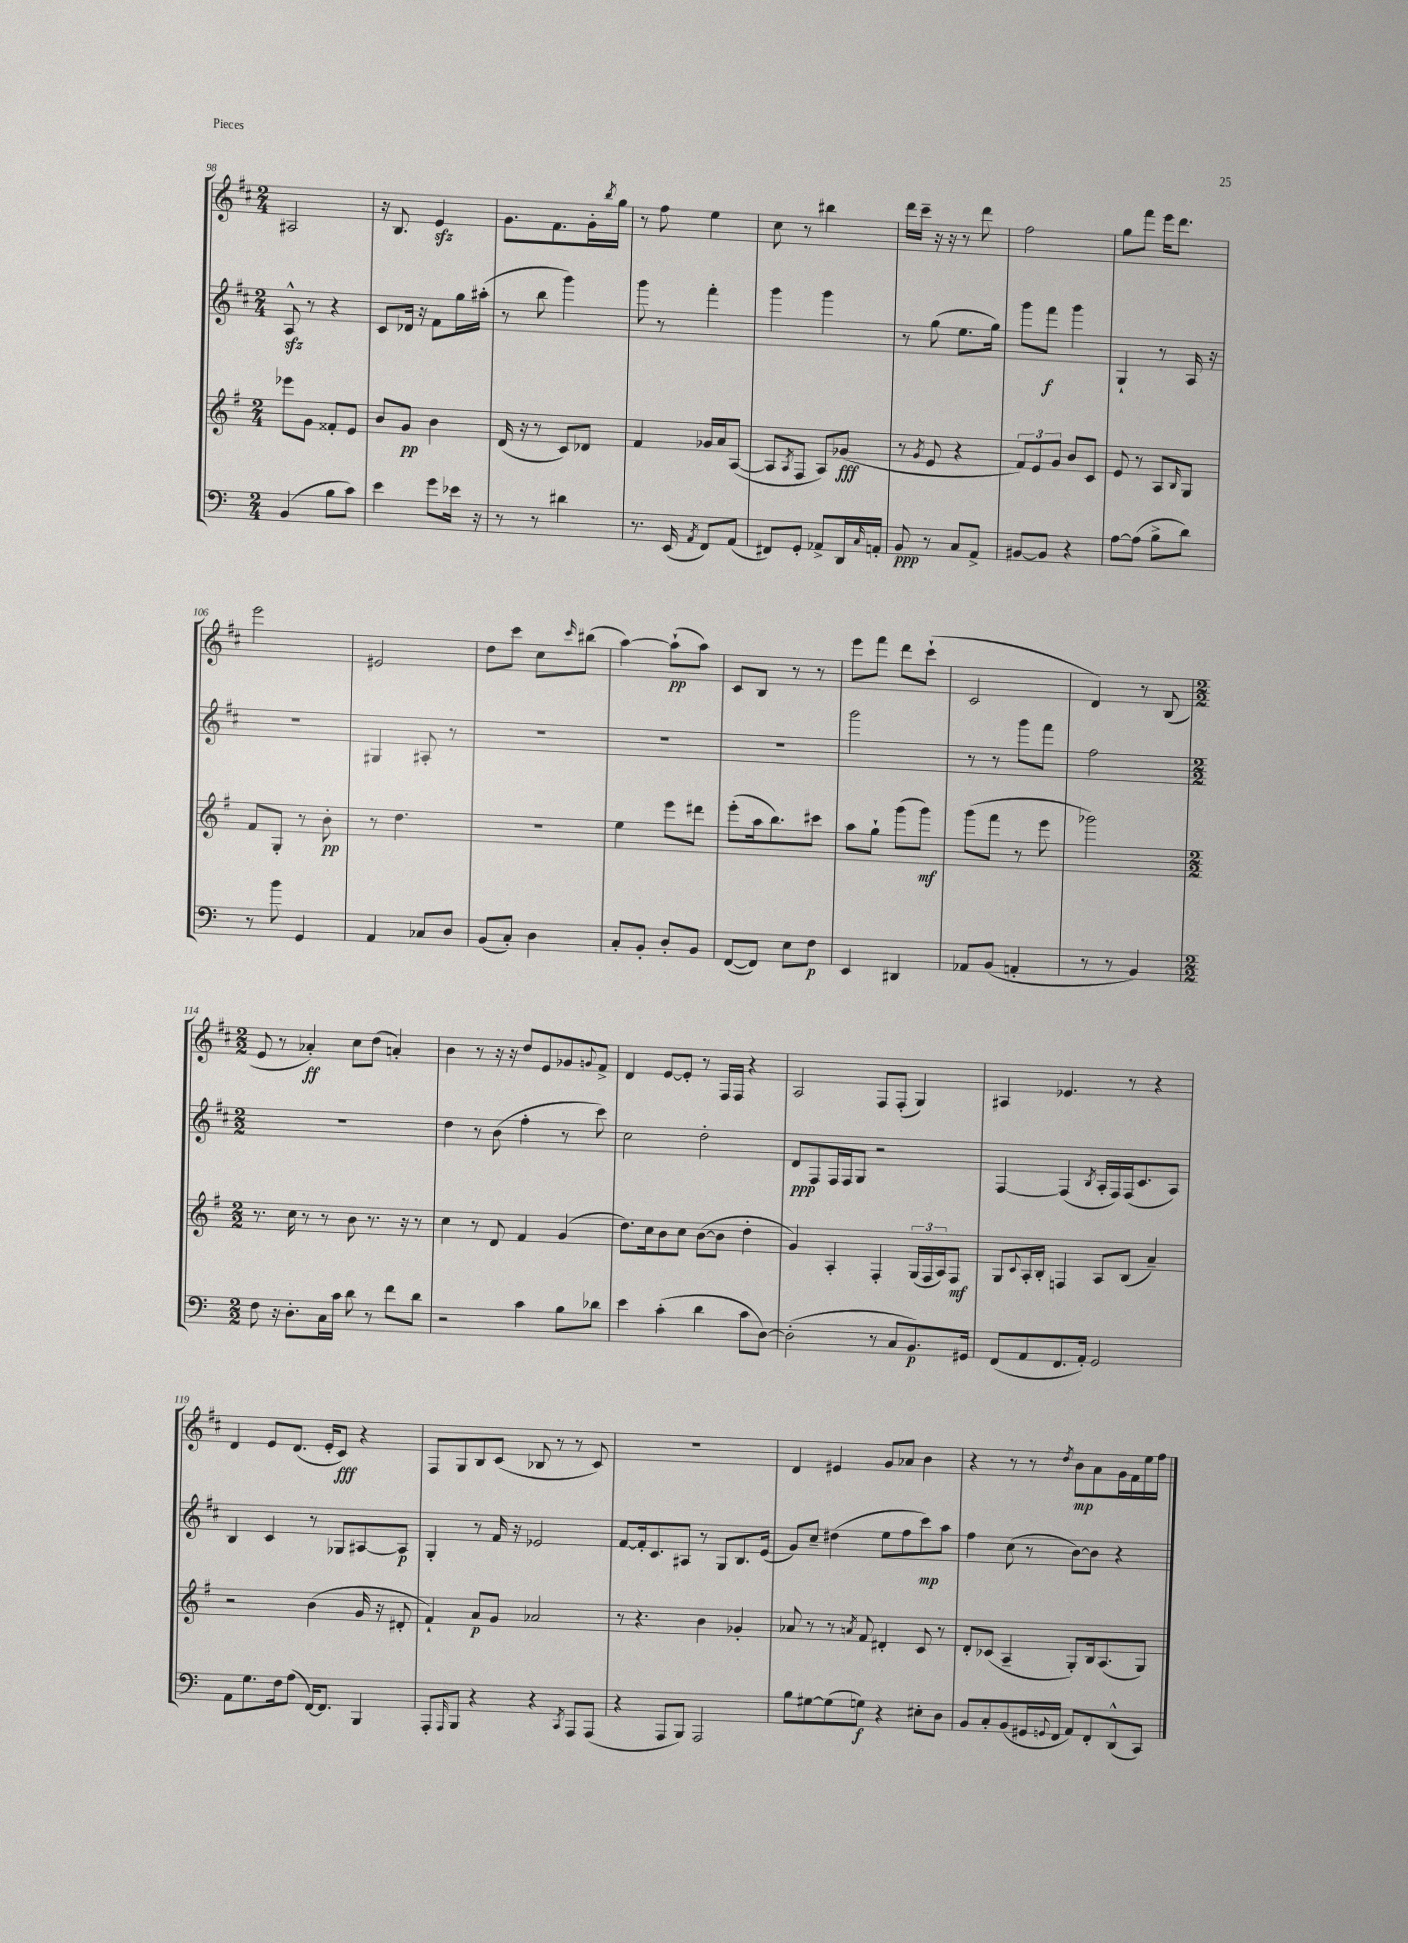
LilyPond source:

<<
\new StaffGroup <<
\new Staff = "s0" {
    \clef treble \key d \major \numericTimeSignature \time 2/4
    ais2 |
    r16 b8. e'4\sfz |
    g'8. fis'8. g'16-. \acciaccatura { b''8 } g''16 |
    r8 fis''8 e''4 |
    cis''8 r8 bis''4 |
    d'''16 cis'''16-- r16 r16 r8 d'''8 |
    fis''2 |
    g''8 fis'''8 e'''16 d'''8. |
    e'''2 |
    eis'2 |
    d''8 cis'''8 cis''8 \grace { cis'''16 } bis''8( |
    a''4~) a''8-!\pp( a''8) |
    cis'8 b8 r8 r8 |
    e'''8 fis'''8 d'''8 cis'''8-!( |
    cis'2 |
    d'4) r8 b8( |
    \numericTimeSignature \time 2/2 e'8 r8 aes'4-.\ff) cis''8 d''8( a'4-.) |
    b'4 r8 r16 r16 d''8 e'8 ges'8 \appoggiatura { g'8 } fis'8-> |
    d'4 e'8~ e'8-. r8 fis16 fis16 r4 |
    a2 fis8 fis8-.( g4) |
    ais4 ees'4. r8 r4 |
    d'4 e'8 d'8.( e'16-. cis'8\fff) r4 |
    fis8 g8 b8 cis'8( bes8 r8 r8 cis'8) |
    R1 |
    d'4 eis'4 g'8 aes'8 b'4 |
    r4 r8 r8 \acciaccatura { d''8 } b'8\mp a'8 g'16 fis'16 e''16 fis''16 \bar "|." |
}
\new Staff = "s1" {
    \clef treble \key d \major \numericTimeSignature \time 2/4
    a8-^\sfz r8 r4 |
    cis'8 des'16 r16 fis'8 g''16 ais''16-.( |
    r8 b''8 g'''4) |
    g'''8 r8 fis'''4-. |
    g'''4 g'''4 |
    r8 g''8( e''8. g''16) |
    g'''8 fis'''8\f g'''4 |
    g4-! r8 a16 r16 |
    r2 |
    gis4 ais8-. r8 |
    R2 |
    R2 |
    R2 |
    g'''2 |
    r8 r8 g'''8 fis'''8 |
    fis''2 |
    \numericTimeSignature \time 2/2 R1 |
    d''4 r8 b'8( fis''4-. r8 cis'''8) |
    cis''2 d''2-. |
    d'8\ppp fis8 fis16 fis16 g8 r2 |
    fis4~ fis4( \acciaccatura { b8 } a16-. fis16) fis16( cis'8. a8) |
    b4 cis'4 r8 ges8 ais8~ ais8\p |
    g4-. r8 fis'16 r16 ees'2 |
    fis'8~ fis'16-. cis'8. ais8 r8 g8 b8. e'16( |
    g'8) cis''8-- dis''4( e''8 fis''8 cis'''8\mp) a''8 |
    fis''4 cis''8( r8 b'8~) b'8 r4 \bar "|." |
}
\new Staff = "s2" {
    \clef treble \key g \major \numericTimeSignature \time 2/4
    ees'''8 g'8 fisis'8-. e'8 |
    b'8 g'8\pp b'4 |
    d'16( r16 r8 c'8) des'8 |
    fis'4 ges'16 a'16 a8~( |
    a8 \acciaccatura { a8 } fis8 a8) ges'8\fff( |
    r8 \acciaccatura { g'8 } e'8 r4 |
    \tuplet 3/2 { fis'8) e'8 g'8 } b'8 c'8 |
    e'8 r8 a8 \grace { b16 } g8 |
    fis'8 g8-. r8 b'8-.\pp |
    r8 d''4. |
    R2 |
    e''4 e'''8 dis'''8 |
    e'''8-.( a''16 b''8.) cis'''8 |
    a''8 g''8-! g'''8( g'''8\mf) |
    g'''8( fis'''8 r8 e'''8 |
    ges'''2) |
    \numericTimeSignature \time 2/2 r8. c''16 r8 r8 b'8 r8. r16 r8 |
    c''4 r8 d'8 fis'4 g'4( |
    d''8.) c''16 b'8 c''8 b'8~( b'8 d''4-. |
    g'4) a4-. fis4-. \tuplet 3/2 { g16( fis16 a16) } fis8\mf |
    g8 \appoggiatura { c'8 } a16-. b16-. f4 a8 b8( a'4--) |
    r2 b'4( g'16 r16 dis'8-. |
    fis'4-!) a'8\p g'8 aes'2 |
    r8 r4. b'4 ges'4-. |
    aes'8 r8 r8 \acciaccatura { a'8 } fis'8 dis'4-. c'8 r8 |
    d'8-. ces'8( a4-- g8-.) b16 a8.( g8) \bar "|." |
}
\new Staff = "s3" {
    \clef bass \key c \major \numericTimeSignature \time 2/4
    b,4( b8 c'8) |
    e'4 g'8 ees'16 r16 |
    r8 r8 dis'4 |
    r8. e,16( \acciaccatura { a,8 } f,8) a,8( |
    fis,8) g,8-. aes,8-> d,16 \grace { c16 } a,16-. |
    b,8\ppp r8 c8 a,8-> |
    bis,8~ bis,8 r4 |
    a8~ a8( b8-> d'8) |
    r8 b'8 g,4 |
    a,4 ces8 d8 |
    b,8( c8-.) d4 |
    c8-. b,8-. d8-. b,8 |
    f,8~( f,8) e8 f8\p |
    e,4 dis,4 |
    aes,8 b,8( a,4-. |
    r8 r8 b,4) |
    \numericTimeSignature \time 2/2 f8 r16 d8.-. c16 c'16 d'8 r8 f'8 d'8 |
    r2 c'4 b8 des'8 |
    e'4 c'4-.( d'4 c'8 d8~) |
    d2-.( r8 c8 b,8.\p) gis,16 |
    f,8( a,8 f,8. a,16-.) g,2 |
    a,8 g8. f16 a8( f,16~) f,8. b,,4 |
    a,,8-. \grace { a,,16 } b,,8 r4 r4 \acciaccatura { c,8 } a,,8 a,,8( |
    r4 a,,8 b,,8) a,,2 |
    b8 gis8~ gis8( g8\f) r4 eis8-. d8 |
    b,8 c8-. b,8( gis,16 \appoggiatura { g,8 } f,16 a,8) f,8-. d,8-^( c,8) \bar "|." |
}
>>
>>
\layout { \context { \Score currentBarNumber = #98 } }
